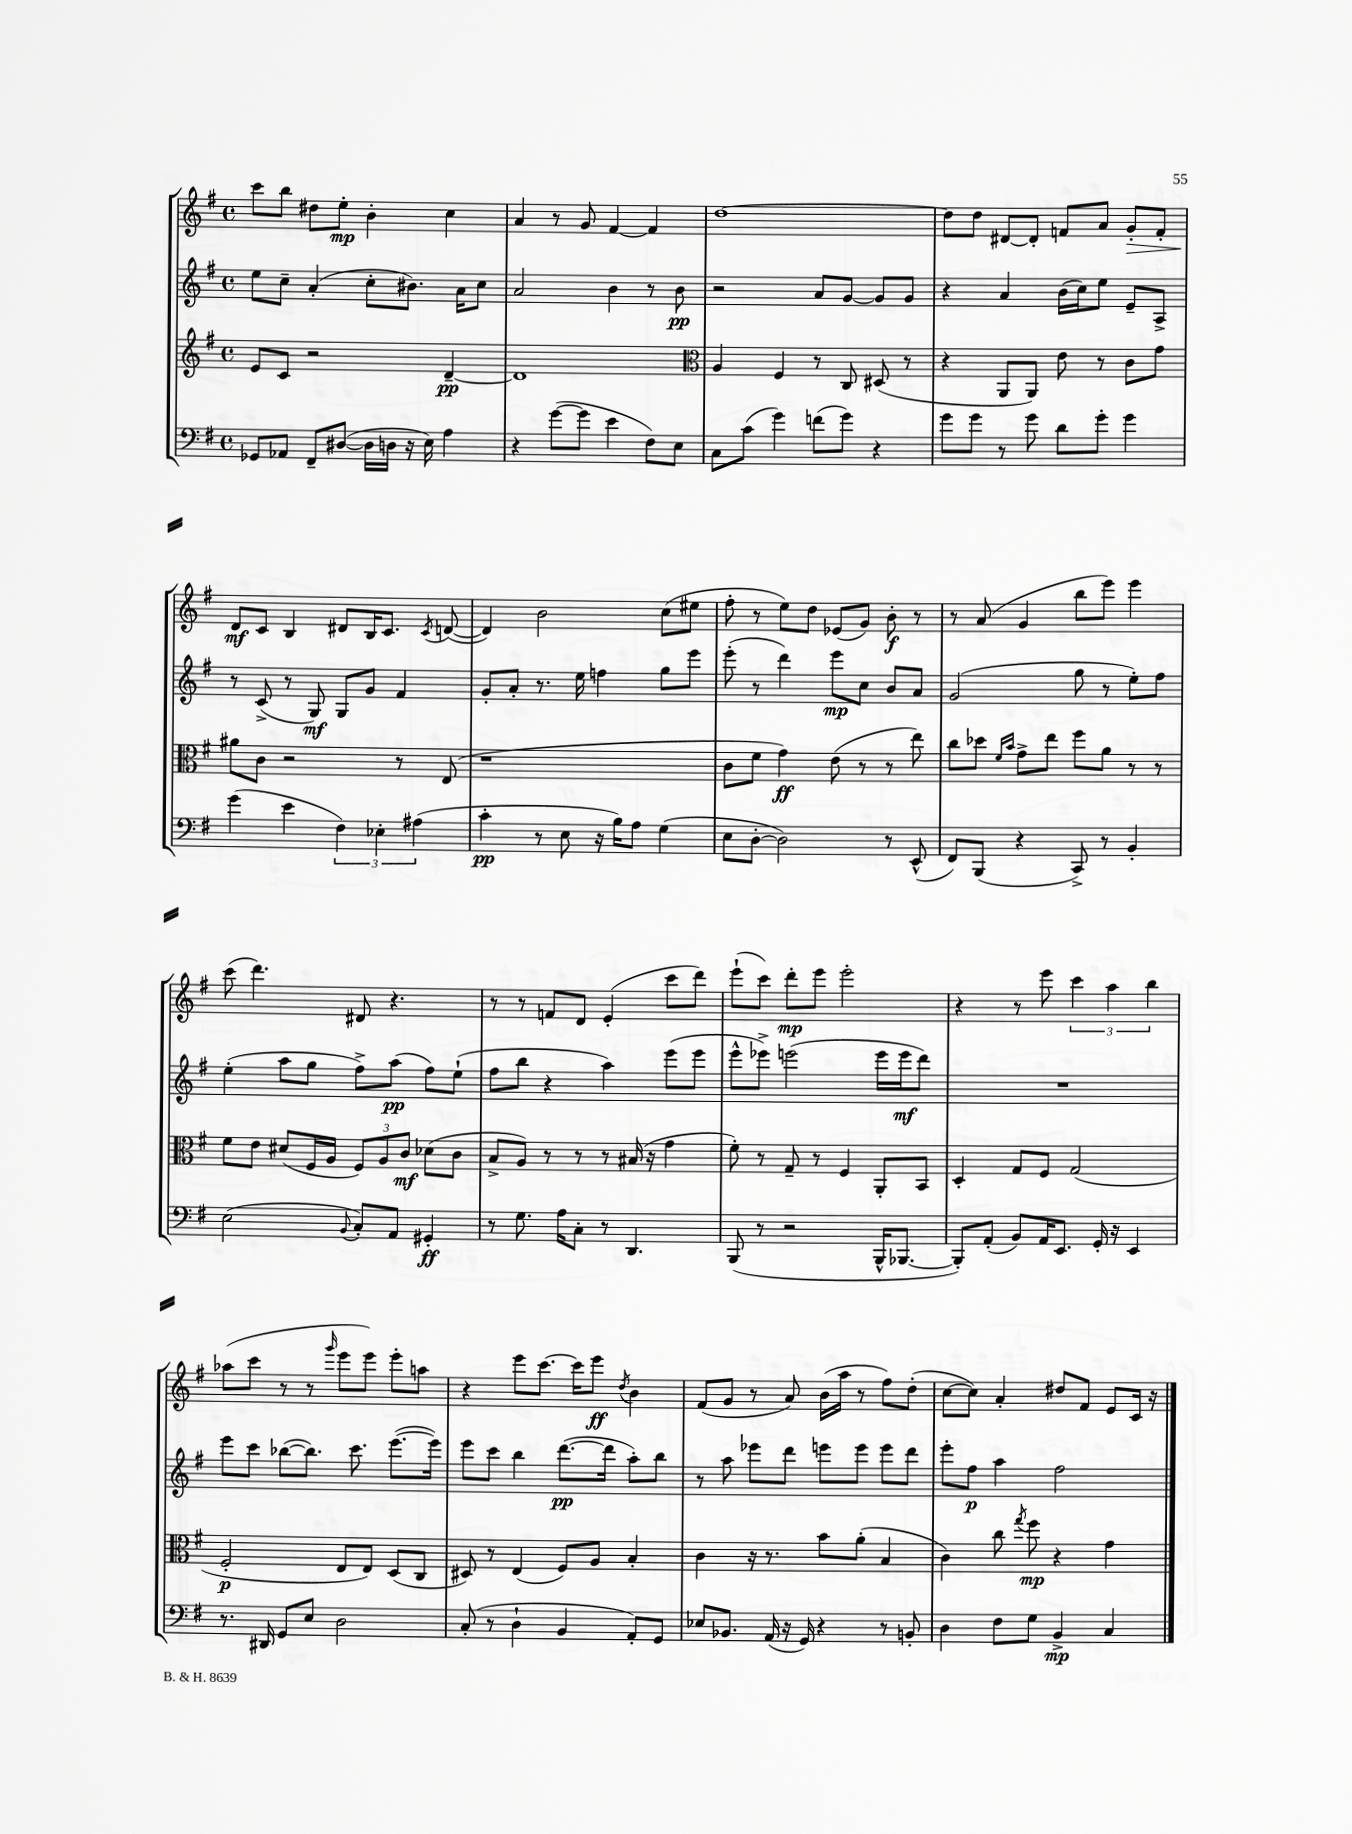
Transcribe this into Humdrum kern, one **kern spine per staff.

**kern	**dynam	**kern	**dynam	**kern	**dynam	**kern	**dynam
*part4	*part4	*part3	*part3	*part2	*part2	*part1	*part1
*staff4	*staff4	*staff3	*staff3	*staff2	*staff2	*staff1	*staff1
*clefF4	*	*clefG2	*	*clefG2	*	*clefG2	*
*k[f#]	*	*k[f#]	*	*k[f#]	*	*k[f#]	*
*M4/4	*	*M4/4	*	*M4/4	*	*M4/4	*
*met(c)	*	*met(c)	*	*met(c)	*	*met(c)	*
=17	=17	=17	=17	=17	=17	=17	=17
8GG-X/L	.	8e/L	.	8ee\L	.	8ccc\L	.
8AA-X/J	.	8c/J	.	8cc~\J	.	8bb\J	.
8FF#~/L	.	2r	.	(4a'/	.	8dd#X\L	.
([8D#X/J	.	.	.	.	.	8ee'\J	mp
16D#\LL]	.	.	.	8cc'\L	.	4b'\	.
16Dn\JJ	.	.	.	.	.	.	.
16r	.	.	.	8.b#X\J)	.	.	.
16E\)	.	.	.	.	.	.	.
4A\	.	[4d~/	pp	.	.	4cc\	.
.	.	.	.	16a\KL	.	.	.
.	.	.	.	8cc\J	.	.	.
=18	=18	=18	=18	=18	=18	=18	=18
4r	.	1d]	.	2a/	.	4a/	.
([8g\L	.	.	.	.	.	8r	.
8g\J]	.	.	.	.	.	8g/	.
4e\	.	.	.	4b\	.	[4f#/	.
8F#\L)	.	.	.	8r	.	4f#/]	.
8E\J	.	.	.	8b\	pp	.	.
=19	=19	=19	=19	=19	=19	=19	=19
*	*	*clefC3	*	*	*	*	*
8C\L	.	4A/	.	2r	.	[1dd	.
(8c\J	.	.	.	.	.	.	.
4g\)	.	4F#/	.	.	.	.	.
(8fn\L	.	8r	.	8a/L	.	.	.
8g\J)	.	8C/	.	[8g/J	.	.	.
4r	.	(8D#X/	.	8g/L]	.	.	.
.	.	8r	.	8g/J	.	.	.
=20	=20	=20	=20	=20	=20	=20	=20
8g\L	.	4r	.	4r	.	8dd\L]	.
8g\J	.	.	.	.	.	8dd\J	.
8r	.	8AA/L	.	4a/	.	[8d#X/L	.
8g\	.	8AA/J)	.	.	.	8d#'/J]	.
8d\L	.	8e\	.	(16b\LL	.	8fn/L	.
.	.	.	.	16cc\J)	.	.	.
8g'\J	.	8r	.	8ee\J	.	8a/J	.
!	!	!	!	!	!	!	!LO:HP:b
4g\	.	8c\L	.	8e~/L	.	8g'/L	>
.	.	8g\J	.	8A^/J	.	8f'/J	.
!!LO:LB:g=z
=21	=21	=21	=21	=21	=21	=21	=21
(4g\	.	8a#X\L	.	8r	.	8d/L	mf
.	.	8c\J	.	(8c^/	.	8c/J	]
4e\	.	2r	.	8r	.	4B/	.
.	.	.	.	8G/)	mf	.	.
6F#\)	.	.	.	8G/L	.	8d#X/L	.
.	.	.	.	8g/J	.	16B/K	.
6E-X'\	.	.	.	.	.	.	.
.	.	.	.	.	.	8.c/J	.
.	.	8r	.	4f#/	.	.	.
(6A#X\	.	.	.	.	.	.	.
.	.	.	.	.	.	8qc/	.
.	.	(8E/	.	.	.	([8dn/	.
=22	=22	=22	=22	=22	=22	=22	=22
4c'\	pp	1r	.	8g'/L	.	4d/])	.
.	.	.	.	8a'/J	.	.	.
8r	.	.	.	8.r	.	2b\	.
8E\	.	.	.	.	.	.	.
.	.	.	.	16ee\	.	.	.
16r	.	.	.	4ffn\	.	.	.
16B\KL)	.	.	.	.	.	.	.
8A\J	.	.	.	.	.	.	.
(4G\	.	.	.	8gg\L	.	(8cc\L	.
.	.	.	.	8eee\J	.	8ee#X\J	.
=23	=23	=23	=23	=23	=23	=23	=23
8E\L	.	8c\L	.	(8eee'\	.	8ff#'\	.
[8D'\J	.	8f#\J	.	8r	.	8r	.
2D\])	.	4g\)	ff	4ddd\)	.	8ee\L)	.
.	.	.	.	.	.	8dd\J	.
.	.	(8e\	.	8eee\L	mp	(8e-X/L	.
.	.	8r	.	8cc\J	.	8g/J)	.
8r	.	8r	.	8b/L	.	8b'\	f
(8EE^^/	.	8ee\)	.	8a/J	.	8r	.
=24	=24	=24	=24	=24	=24	=24	=24
8FF#/L)	.	8cc\L	.	(2g/	.	8r	.
(8BBB/J	.	8dd-X\J	.	.	.	(8a/	.
.	.	16qqf#/LL	.	.	.	.	.
.	.	16qqb/JJ	.	.	.	.	.
4r	.	8g^\L	.	.	.	4g/	.
.	.	8ee\J	.	.	.	.	.
8CC^/)	.	8ff#\L	.	8gg\	.	8bb\L	.
8r	.	8a\J	.	8r	.	8eee\J)	.
4BB'/	.	8r	.	8ee'\L)	.	4eee\	.
.	.	8r	.	8ff#\J	.	.	.
!!LO:LB:g=z
=25	=25	=25	=25	=25	=25	=25	=25
(2E\	.	8f#\L	.	(4ee'\	.	(8ccc\	.
.	.	8e\J	.	.	.	4.ddd\)	.
.	.	(8d#X/L	.	8aa\L	.	.	.
.	.	16F#/L	.	8gg\J	.	.	.
.	.	16A/JJ	.	.	.	.	.
8qqBB/	.	.	.	.	.	.	.
8C'/L)	.	12F#/L)	.	8ff#^\L)	.	8d#X/	.
.	.	12A/	.	.	.	.	.
8AA/J	.	.	.	(8aa\J	pp	4.r	.
.	.	12c/J	mf	.	.	.	.
4GG#X'/	ff	(8d-X\L	.	8ff#\L)	.	.	.
.	.	8c\J	.	(8ee`\J	.	.	.
=26	=26	=26	=26	=26	=26	=26	=26
8r	.	8B^/L	.	8ff#\L	.	8r	.
8.G\	.	8A/J)	.	8bb\J	.	8r	.
.	.	8r	.	4r	.	8fn/L	.
16A\KL	.	.	.	.	.	.	.
8C'\J	.	8r	.	.	.	8d/J	.
8r	.	8r	.	4aa\)	.	(4e'/	.
4.DD/	.	(16B#X/	.	.	.	.	.
.	.	16r	.	.	.	.	.
.	.	4g\	.	(8eee\L	.	8ccc\L	.
.	.	.	.	8eee\J	.	8ddd\J)	.
=27	=27	=27	=27	=27	=27	=27	=27
(8BBB/	.	8f#'\)	.	8eee^^\L	.	(8eee`\L	.
8r	.	8r	.	8eee-X^\J)	.	8ccc\J)	.
2r	.	8G~/	.	(2eeen\	.	8ddd'\L	mp
.	.	8r	.	.	.	8eee\J	.
.	.	4F#/	.	.	.	2eee'\	.
16BBB^^/KL	.	8AA'/L	.	16eee\LL	.	.	.
[8.BBB-X/J	.	.	.	16eee\J	mf	.	.
.	.	8BB/J	.	8ddd\J)	.	.	.
=28	=28	=28	=28	=28	=28	=28	=28
8BBB-'/L])	.	4D'/	.	1r	.	4r	.
(8AA'/J	.	.	.	.	.	.	.
8BB/L)	.	8G/L	.	.	.	8r	.
16AA/K	.	8F#/J	.	.	.	8eee\	.
8.EE/J	.	.	.	.	.	.	.
.	.	(2G/	.	.	.	6ccc\	.
16GG'/	.	.	.	.	.	.	.
.	.	.	.	.	.	6aa\	.
16r	.	.	.	.	.	.	.
4EE/	.	.	.	.	.	.	.
.	.	.	.	.	.	6bb\	.
!!LO:LB:g=z
=29	=29	=29	=29	=29	=29	=29	=29
8.r	.	2F#'/	p	8eee\L	.	(8aa-X\L	.
.	.	.	.	8ccc\J	.	8ccc\J	.
16DD#X/	.	.	.	.	.	.	.
8GG/L	.	.	.	([8bb-X\L	.	8r	.
8E/J	.	.	.	8.bb-\J])	.	8r	.
.	.	.	.	.	.	16qqggg/	.
2D\	.	8E/L	.	.	.	8eee\L	.
.	.	.	.	8.ccc\	.	.	.
.	.	8E/J)	.	.	.	8eee\J)	.
.	.	(8D/L	.	([8.eee\L	.	8eee'\L	.
.	.	8C/J	.	.	.	8aan\J	.
.	.	.	.	16eee\Jk])	.	.	.
=30	=30	=30	=30	=30	=30	=30	=30
(8C'/	.	8D#X/)	.	8eee\L	.	4r	.
8r	.	8r	.	8ccc\J	.	.	.
4D`\	.	(4E/	.	4bb\	.	8eee\L	.
.	.	.	.	.	.	[8.ccc\J	.
4BB/	.	8F#/L)	.	([8.ddd\L	pp	.	.
.	.	.	.	.	.	16ccc\KL]	.
.	.	8A/J	.	.	.	8eee\J	ff
.	.	.	.	16ddd\Jk]	.	.	.
.	.	.	.	.	.	8qdd/	.
8AA'/L)	.	4B'/	.	8aa'\L)	.	4b\	.
8GG/J	.	.	.	8bb\J	.	.	.
=31	=31	=31	=31	=31	=31	=31	=31
8E-X/L	.	4c\	.	8r	.	(8f#/L	.
8.BB-X/J	.	.	.	8aa\	.	8g/J	.
.	.	16r	.	8eee-X\L	.	8r	.
(16AA/	.	8.r	.	.	.	.	.
16r	.	.	.	8ddd\J	.	8a/)	.
16GG/)	.	.	.	.	.	.	.
4r	.	8b\L	.	8eeen\L	.	(16b\LL	.
.	.	.	.	.	.	16aa\JJ	.
.	.	(8a'\J	.	8eee\J	.	8r	.
8r	.	4B/	.	8eee\L	.	8ff#\L)	.
8BBn'/	.	.	.	8ddd\J	.	(8dd'\J	.
=32	=32	=32	=32	=32	=32	=32	=32
4D\	.	4c\)	.	8eee'\L	.	[8cc\L	.
.	.	.	.	8ff#\J	p	8cc\J])	.
8F#\L	.	8cc\	.	4aa\	.	4a'/	.
.	.	8qgg/	.	.	.	.	.
8G\J	.	8ff#\	mp	.	.	.	.
4BB^/	mp	4r	.	2ff#\	.	8dd#X/L	.
.	.	.	.	.	.	8f#/J	.
4C/	.	4g\	.	.	.	8e/L	.
.	.	.	.	.	.	16c/Jk	.
.	.	.	.	.	.	16r	.
==	==	==	==	==	==	==	==
*-	*-	*-	*-	*-	*-	*-	*-
